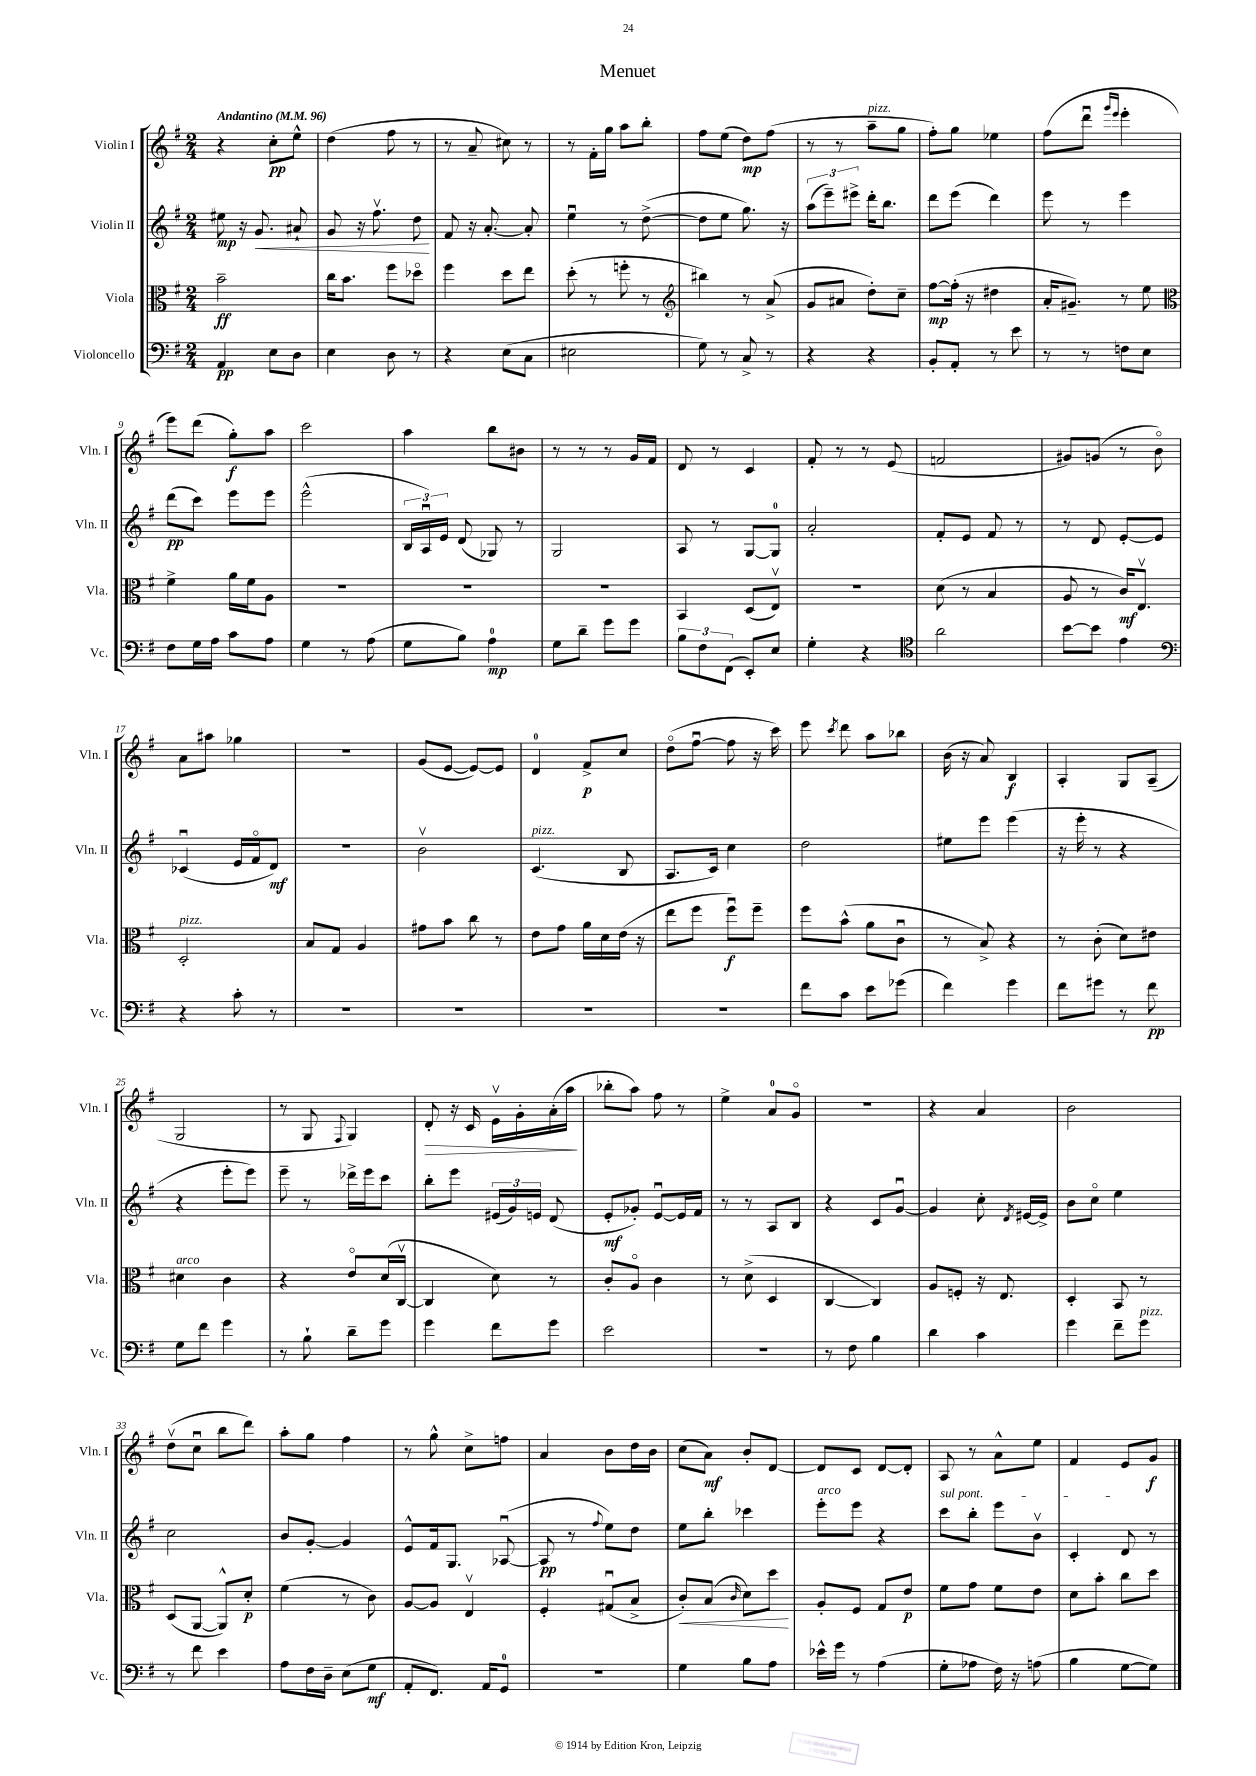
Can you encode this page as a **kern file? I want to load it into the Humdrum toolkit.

**kern	**kern	**kern	**kern
*staff4	*staff3	*staff2	*staff1
*clefF4	*clefC3	*clefG2	*clefG2
*k[f#]	*k[f#]	*k[f#]	*k[f#]
*M2/4	*M2/4	*M2/4	*M2/4
*MM96	*MM96	*MM96	*MM96
4AA	2b~	8ee#	4r
.	.	16r	.
.	.	8.g	.
8E	.	.	8cc'
8D	.	8a#`	8ee^^
=	=	=	=
4E	16cc	8g	(4dd
.	8.b	.	.
.	.	16r	.
.	.	8.ff#v	.
8D	8ff#	.	8ff#
8r	8dd-o	8dd	8r
=	=	=	=
4r	4ff#	8f#	8r
.	.	16r	8a~
.	.	[8.a'	.
(8E	8dd	.	8cc#)
8C	8ee	8a']	8r
=	=	=	=
2E#	(8dd'	4eeu	8r
.	8r	.	16f#'
.	.	.	16gg
.	8ff'	8r	8aa
.	8r	([8dd^	8bb'
=	=	=	=
*	*clefG2	*	*
8G)	4bb#)	8dd]	8ff#
8r	.	8ee	(8ee
8C^	8r	8.gg)	8dd)
8r	(8a^	.	(8ff#
.	.	16r	.
=	=	=	=
4r	8g	(12aa	8r
.	.	12eee~)	.
.	8a#	.	8r
.	.	12eee#^	.
4r	8dd')	16ddd'	8aa~
.	.	8.bb	.
.	8cc~	.	8gg
=	=	=	=
8BB'	[8ff#	8ddd	8ff#')
8AA'	(16ff#']	(8eee	8gg
.	16r	.	.
8r	4dd#	4ddd)	4ee-
8e	.	.	.
=	=	=	=
8r	16a'	8eee	(8ff#
.	8.g#~)	.	.
8r	.	8r	8dddu
.	.	.	16qqggg
.	.	.	16qqeee
8F	8r	4eee	4eee'
8E	8ee	.	.
=	=	=	=
*	*clefC3	*	*
8F#	4f#^	(8ddd	8eee)
16G	.	8ccc)	(8ddd
16A	.	.	.
8c	16a	8eee	8gg')
.	16f#	.	.
8A	8A	8eee	8aa
=	=	=	=
4G	2r	(2eee^^	2ccc
8r	.	.	.
(8A	.	.	.
=	=	=	=
8G	2r	24B	4aa
.	.	24Au)	.
.	.	24e	.
8B)	.	(8d	.
4A	.	8G-)	8bb
.	.	8r	8b#
=	=	=	=
8G	2r	2G	8r
8d~	.	.	8r
8g	.	.	8r
8g	.	.	16g
.	.	.	16f#
=	=	=	=
12B	4BB	8A	8d
12F#	.	.	.
.	.	8r	8r
(12FF#	.	.	.
8EE')	(8D	[8G	4c
8E	8Ev)	8G]	.
=	=	=	=
4G'	2r	2a'	8f#'
.	.	.	8r
4r	.	.	8r
.	.	.	(8e
=	=	=	=
*clefC4	*	*	*
2a	(8d	8f#'	2f
.	8r	8e	.
.	4B	8f#	.
.	.	8r	.
=	=	=	=
[8b	8A	8r	8g#)
8b]	8r	8d	(8g
4e	16c)	[8e'	8r
.	8.Ev	.	.
.	.	8e]	8bo)
=	=	=	=
*clefF4	*	*	*
4r	2D'	(4c-u	8a
.	.	.	8aa#
8c'	.	16e	4gg-
.	.	16f#o	.
8r	.	8d)	.
=	=	=	=
2r	8B	2r	2r
.	8G	.	.
.	4A	.	.
=	=	=	=
2r	8g#	2bv	(8g
.	8b	.	[8e
.	8cc	.	8e_)
.	8r	.	8e]
=	=	=	=
2r	8e	(4.c	4d
.	8g	.	.
.	16a	.	8f#^
.	16d	.	.
.	(16e	8B	8cc
.	16r	.	.
=	=	=	=
2r	8ee	8.A	(8ddo
.	8ff#	.	[8ff#u
.	.	16c)	.
.	8ff#u)	4cc	8ff#]
.	8ff#~	.	16r
.	.	.	16ccc)
=	=	=	=
8f#	8ff#	2dd	8eee
.	.	.	8qccc
8c	(8b^^	.	8ddd
8e	8a	.	8aa
(8g-	8cu	.	8bb-
=	=	=	=
4f#)	8r	8ee#	(16b
.	.	.	16r
.	8B^)	8eee	8a)
4g	4r	(4eee	4B
=	=	=	=
8f#	8r	16r	4A'
.	.	16eee'	.
8g#	(8c'	8r	.
8r	8d)	4r	8G
8f#	8e#	.	(8A~
=	=	=	=
8G	4d#	4r	2G
8f#	.	.	.
4g	4c	8eee'	.
.	.	8eee)	.
=	=	=	=
8r	4r	8eee~	8r
8B`	.	8r	8G
.	.	.	8qqF#
8d~	8eo	16ddd-^	4G)
.	.	16eee	.
8g	(16d	8ccc	.
.	[16Cv	.	.
=	=	=	=
4g	4C]	8bb'	8d'
.	.	8eee	16r
.	.	.	16c
8f#	8d)	(24e#	16ev
.	.	24g)	.
.	.	.	16g'
.	.	24e	.
8g	8r	(8d	(16a'
.	.	.	16aa
=	=	=	=
2e	8c'	8e'	8bb-'
.	8Ao	8g-')	8aa)
.	4c	[8eu	8ff#
.	.	16e]	8r
.	.	16f#	.
=	=	=	=
2r	8r	8r	4ee^
.	(8d^	8r	.
.	4D	8A	8a
.	.	8B	8go
=	=	=	=
8r	[4C	4r	2r
8F#	.	.	.
4B	4C])	8c	.
.	.	[8gu	.
=	=	=	=
4d	8A	4g]	4r
.	8F'	.	.
4c	16r	8cc'	4a
.	8.E	.	.
.	.	8qd	.
.	.	[16e#	.
.	.	16e#^]	.
=	=	=	=
4g	4D'	8b	2b
.	.	8cco	.
8f#~	8BB	4ee	.
8g	8r	.	.
=	=	=	=
8r	(8D	2cc	(8ddv
8f#	[8AA	.	8ccu
4e	8AA^^])	.	8bb
.	8d'	.	8ddd)
=	=	=	=
8A	(4f#	8b	8aa'
16F#	.	[8g'	8gg
16D~	.	.	.
(8E	8r	4g]	4ff#
8G	8c)	.	.
=	=	=	=
8AA'	[8A	8e^^	8r
8.FF#)	8A]	16f#	8gg^^
.	.	8.G	.
.	4Ev	.	8cc^
16AA	.	.	.
8GG	.	([8A-u	8ff
=	=	=	=
2r	4F#'	8A-]	4a
.	.	8r	.
.	.	8qqff#	.
.	(8G#u	8ee)	8b
.	8B^	8dd	16dd
.	.	.	16b
=	=	=	=
4G	8c')	8ee	(8cc
.	(8B	8bb'	8a)
.	16qqc	.	.
8B	8d)	4ccc-	8b'
8A	8dd	.	[8d
=	=	=	=
16e-^^	8A'	8eee'	8d]
16g	.	.	.
8r	8F#	8eee	8c
(4A	8G	4r	[8d
.	8e	.	8d']
=	=	=	=
8G'	8f#	8ccc	8A
8A-	8g	8bb'	8r
16F#)	8f#	8eee	8a^^
16r	.	.	.
(8A	8e	8bv	8ee
=	=	=	=
4B	8d	4c'	4f#
.	8b'	.	.
[8G	8cc	8d	8e
8G])	8dd	8r	8g
==	==	==	==
*-	*-	*-	*-
